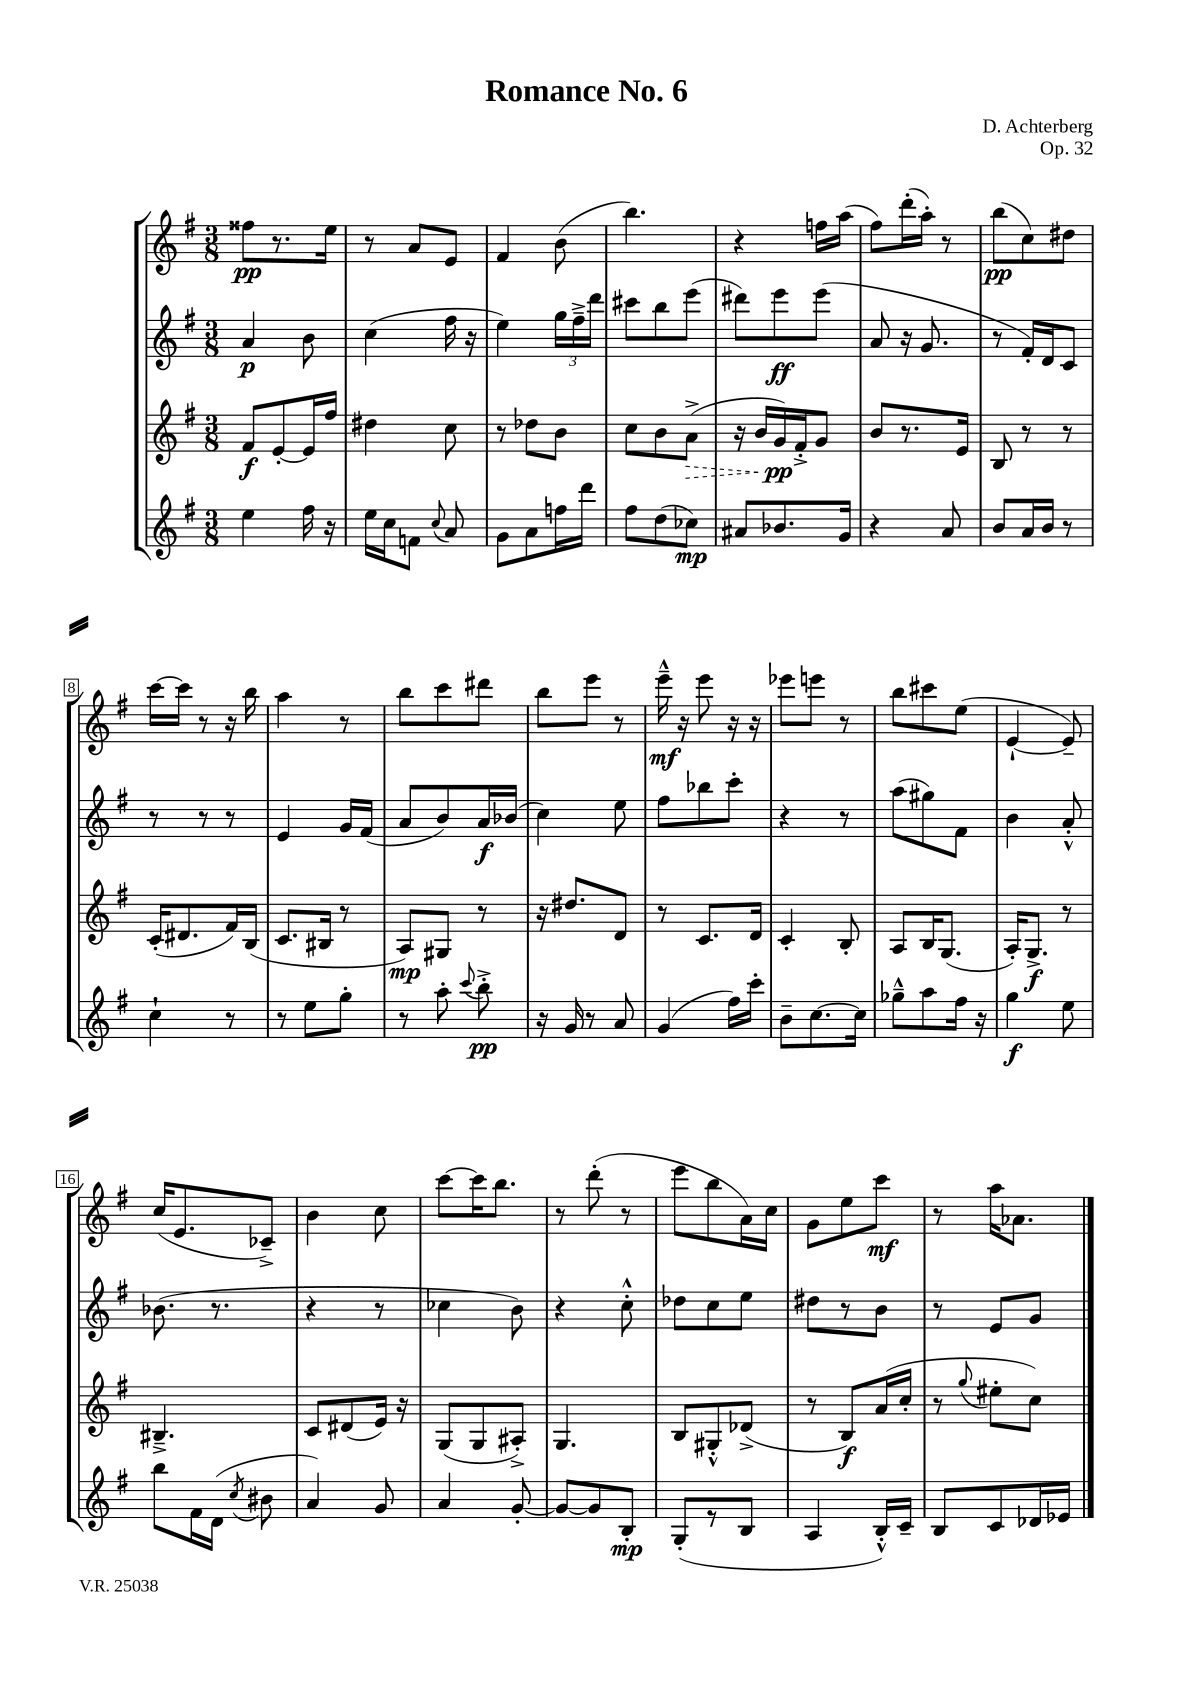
\header { title = "Romance No. 6" composer = "D. Achterberg" opus = "Op. 32" }
<<
\new StaffGroup <<
\new Staff = "s0" {
    \clef treble \key g \major \numericTimeSignature \time 3/8
    \autoBeamOff fisis''8[\pp r8. e''16] |
    r8 a'8[ e'8] |
    fis'4 b'8( |
    b''4.) |
    r4 f''16[ a''16]( |
    fis''8[) d'''16-.( a''16]-.) r8 |
    b''8[\pp( c''8) dis''8] |
    c'''16[~ c'''16] r8 r16 b''16 |
    a''4 r8 |
    b''8[ c'''8 dis'''8] |
    b''8[ e'''8] r8 |
    e'''16---^\mf r16 e'''8 r16 r16 |
    ees'''8[ e'''8] r8 |
    b''8[ cis'''8 e''8]( |
    e'4~-! e'8--) |
    c''16[( e'8. ces'8]--->) |
    b'4 c''8 |
    c'''8[~ c'''16 b''8.] |
    r8 d'''8-.( r8 |
    e'''8[ b''8 a'16) c''16] |
    g'8[ e''8 c'''8]\mf |
    r8 a''16[ aes'8.] \bar "|." |
}
\new Staff = "s1" {
    \clef treble \key g \major \numericTimeSignature \time 3/8
    \autoBeamOff a'4\p b'8 |
    c''4( fis''16 r16 |
    e''4) \tuplet 3/2 { g''16[ fis''16---> d'''16] } |
    cis'''8[ b''8 e'''8]( |
    dis'''8[) e'''8\ff e'''8]( |
    a'8 r16 g'8. |
    r8 fis'16[-.) d'16 c'8] |
    r8 r8 r8 |
    e'4 g'16[ fis'16]( |
    a'8[ b'8) a'16\f bes'16]( |
    c''4) e''8 |
    fis''8[ bes''8 c'''8]-. |
    r4 r8 |
    a''8[( gis''8) fis'8] |
    b'4 a'8-.-^ |
    bes'8.( r8. |
    r4 r8 |
    ces''4 b'8) |
    r4 c''8-.-^ |
    des''8[ c''8 e''8] |
    dis''8[ r8 b'8] |
    r8 e'8[ g'8] \bar "|." |
}
\new Staff = "s2" {
    \clef treble \key g \major \numericTimeSignature \time 3/8
    \autoBeamOff fis'8[\f e'8~-. e'16 fis''16] |
    dis''4 c''8 |
    r8 des''8[ b'8] |
    c''8[ b'8 \once \override Hairpin.style = #'dashed-line a'8]->\>( |
    r16 b'16[ g'16\pp\!) fis'16-.-> g'8] |
    b'8[ r8. e'16] |
    b8 r8 r8 |
    c'16[-.( dis'8. fis'16) b16]( |
    c'8.[ bis16] r8 |
    a8[\mp) gis8] r8 |
    r16 dis''8.[ d'8] |
    r8 c'8.[ d'16] |
    c'4-. b8-. |
    a8[ b16 g8.]( |
    a16[-.) g8.]->\f r8 |
    bis4.---> |
    c'8[ dis'8( e'16]) r16 |
    g8[( g8 ais8]-.->) |
    g4. |
    b8[ gis8-.-^ des'8]->( |
    r8 b8[\f) a'16( c''16]-. |
    r8 \appoggiatura { g''8 } eis''8[-. c''8]) \bar "|." |
}
\new Staff = "s3" {
    \clef treble \key g \major \numericTimeSignature \time 3/8
    \autoBeamOff e''4 fis''16 r16 |
    e''16[ c''16 f'8] \appoggiatura { c''8 } a'8 |
    g'8[ a'8 f''16 d'''16] |
    fis''8[ d''8( ces''8]\mp) |
    ais'8[ bes'8. g'16] |
    r4 a'8 |
    b'8[ a'16 b'16] r8 |
    c''4-! r8 |
    r8 e''8[ g''8]-. |
    r8 a''8-. \appoggiatura { c'''8 } b''8-.->\pp |
    r16 g'16 r8 a'8 |
    g'4( fis''16[) c'''16]-. |
    b'8[-- c''8.~ c''16] |
    ges''8[---^ a''8 fis''16] r16 |
    g''4\f e''8 |
    b''8[ fis'16 d'16]( \acciaccatura { c''8 } bis'8 |
    a'4) g'8 |
    a'4 g'8~-. |
    g'8[~ g'8 b8]-.\mp |
    g8[-.( r8 b8] |
    a4 b16[-.-^) c'16]-- |
    b8[ c'8 des'16 ees'16] \bar "|." |
}
>>
>>
\layout { \context { \Score \override BarNumber.stencil = #(make-stencil-boxer 0.1 0.3 ly:text-interface::print) } }
